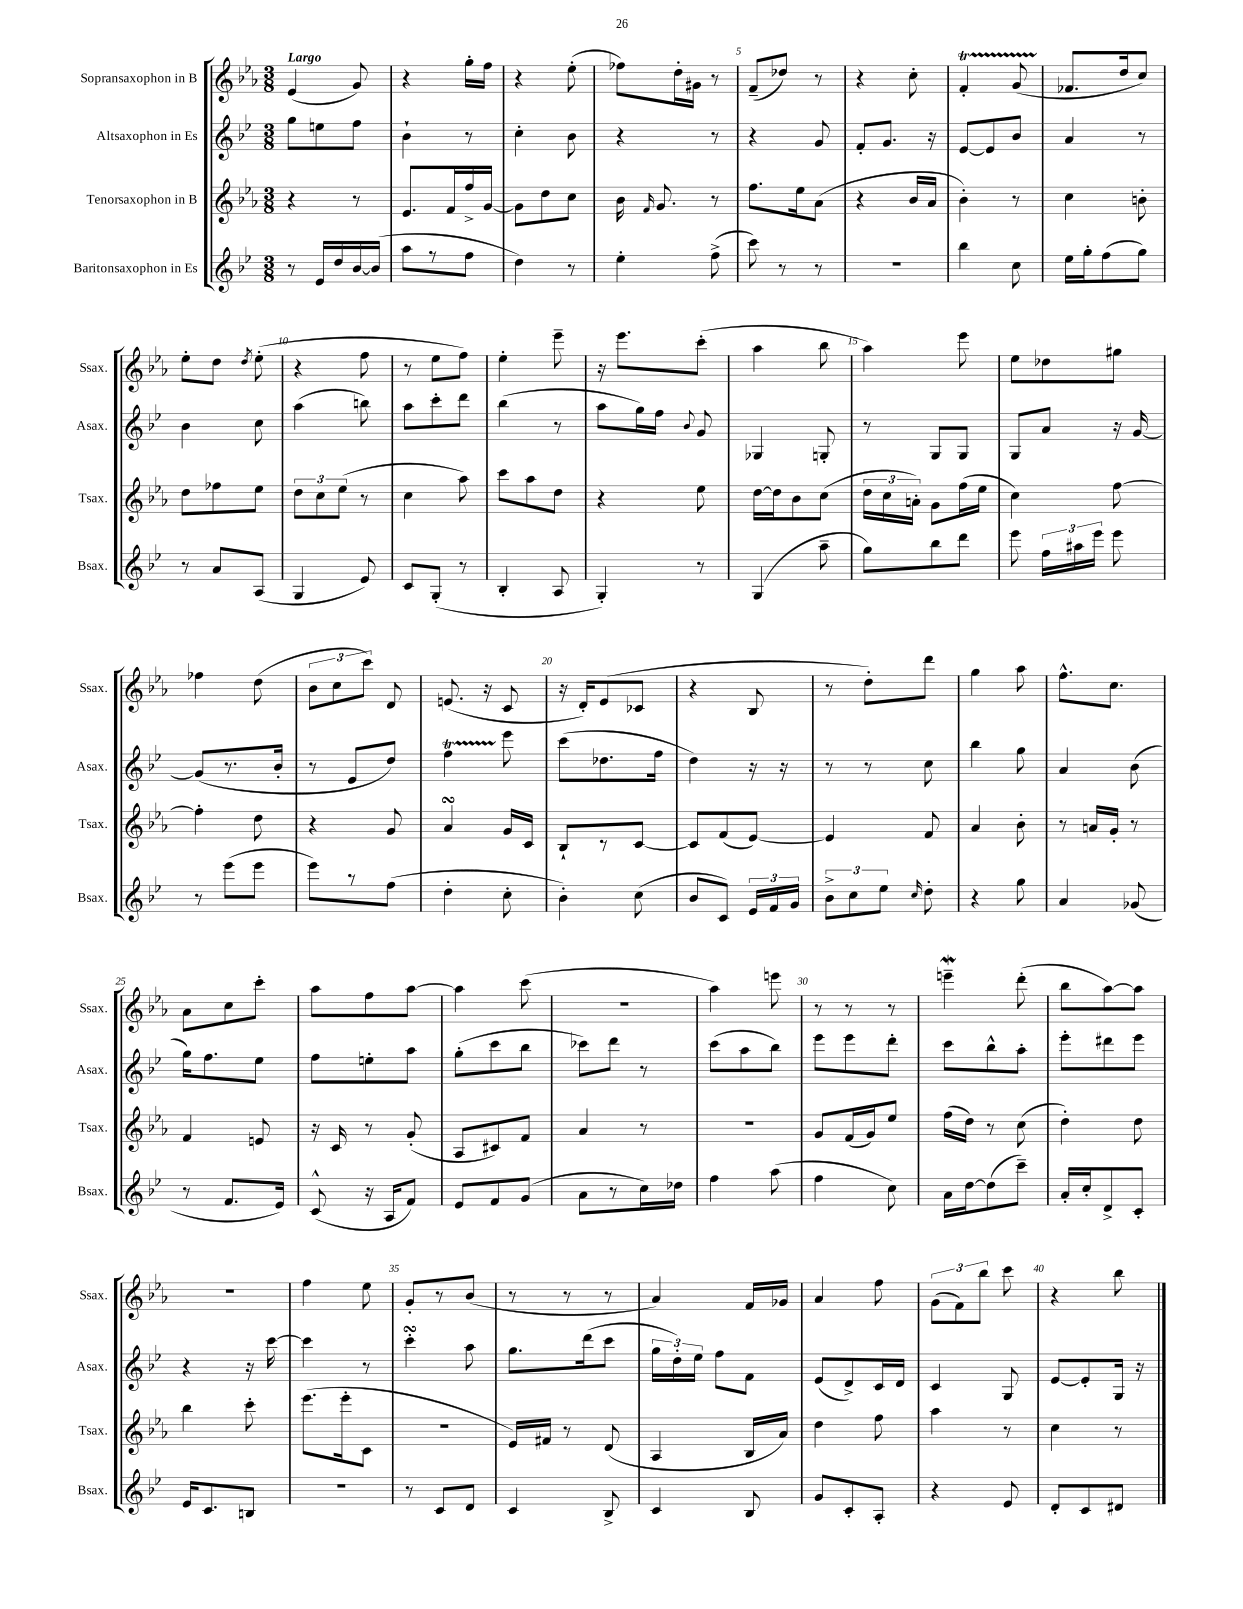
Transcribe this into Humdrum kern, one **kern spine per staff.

**kern	**kern	**kern	**kern
*part4	*part3	*part2	*part1
*staff4	*staff3	*staff2	*staff1
*I"Baritonsaxophon in Es	*I"Tenorsaxophon in B	*I"Altsaxophon in Es	*I"Sopransaxophon in B
*I'Bsax.	*I'Tsax.	*I'Asax.	*I'Ssax.
*clefG2	*clefG2	*clefG2	*clefG2
*k[b-e-]	*k[b-e-a-]	*k[b-e-]	*k[b-e-a-]
*M3/8	*M3/8	*M3/8	*M3/8
=1	=1	=1	=1
!	!	!	!LO:TX:a:B:t=Largo
8r	4r	8gg\L	(4e-/
16e-/LL	.	8een\	.
16dd/	.	.	.
[16b-/	8r	8ff\J	8g/)
(16b-/JJ]	.	.	.
=2	=2	=2	=2
8aa\L	8.e-/L	4b-`\	4r
8r	.	.	.
.	16f/L	.	.
8ff\J	16ff^/	8r	16gg'\LL
.	[16g/JJ	.	16ff\JJ
=3	=3	=3	=3
4dd\)	8g\L]	4cc'\	4r
.	8dd\	.	.
8r	8cc\J	8b-\	(8ee-'\
=4	=4	=4	=4
4ee-'\	16b-\	4r	8ff-X\L)
.	16qqf/	.	.
.	8.g/	.	.
.	.	.	16dd'\L
.	.	.	16g#X\JJ
(8ff^\	8r	8r	8r
=5	=5	=5	=5
8ccc\)	8.ff\L	4r	(8f~/L
8r	.	.	8dd-X/J)
.	16ee-\k	.	.
8r	(8a-\J	8g/	8r
=6	=6	=6	=6
4.r	4r	8f'/L	4r
.	.	8.g/J	.
.	16b-/LL	.	8cc'\
.	16a-/JJ	16r	.
=7	=7	=7	=7
4bb-\	4b-'\)	[8e-/L	4fT'/
.	.	8e-/]	.
8cc\	8r	8b-/J	(8gTTT/
=8	=8	=8	=8
16ee-\LL	4cc\	4a/	8.f-X/L
16gg'\J	.	.	.
(8ff\	.	.	.
.	.	.	16dd/k
8gg\J)	8bn'\	8r	8cc/J)
!!LO:LB:g=z
=9	=9	=9	=9
8r	8dd\L	4b-\	8ee-'\L
8a/L	8ff-X\	.	8dd\J
.	.	.	8qdd/
(8A/J	8ee-\J	8cc\	(8ee-'\
=10	=10	=10	=10
4G/	12dd\L	(4aa\	4r
.	12cc\	.	.
.	(12ee-\J	.	.
8e-/)	8r	8bbn\)	8ff\
=11	=11	=11	=11
8c/L	4cc\	8aa\L	8r
(8G'/J	.	8ccc'\	8ee-\L
8r	8aa-\)	8ddd\J	8ff\J)
=12	=12	=12	=12
4B-'/	8ccc\L	(4bb-\	4ee-'\
.	8aa-\	.	.
8A/	8dd\J	8r	8eee-~\
=13	=13	=13	=13
4G'/)	4r	8aa\L	16r
.	.	.	8.eee-\L
.	.	16gg\L)	.
.	.	16ff\JJ	.
.	.	8qqb-/	.
8r	8ee-\	8g/	(8ccc'\J
=14	=14	=14	=14
(4G/	[16dd\LL	4G-X/	4aa-\
.	16dd\J]	.	.
.	8b-\	.	.
8aa~\	(8cc\J	8Gn'/	8bb-\
=15	=15	=15	=15
8gg\L)	24dd\LL	8r	4aa-\)
.	24cc\	.	.
.	24an'\JJ)	.	.
8bb-\	8g\L	8G/L	.
8ddd\J	(16ff\L	8G/J	8eee-\
.	16ee-\JJ	.	.
=16	=16	=16	=16
8eee-\	4cc\)	8G/L	8ee-\L
24ff\LL	.	8a/J	8dd-X\
24aa#X\	.	.	.
24eee-\JJ	.	.	.
8eee-\	[8ff\	16r	8gg#X\J
.	.	[16g/	.
!!LO:LB:g=z
=17	=17	=17	=17
8r	4ff'\]	(8g/L]	4ff-X\
(8eee-\L	.	8.r	.
8eee-\J	8dd\	.	(8dd\
.	.	16b-'/Jk	.
=18	=18	=18	=18
8eee-\L)	4r	8r	12b-\L
.	.	.	12cc\
8r	.	8e-/L	.
.	.	.	12ccc\J)
(8ff\J	8g/	8dd/J)	8d/
=19	=19	=19	=19
4dd'\	4a-sSSs/	4ffT\	(8.en/
.	.	.	16r
8cc'\	16g/LL	8eee-\	8c/
.	16c/JJ	.	.
=20	=20	=20	=20
4b-'\)	8B-`/L	(8ccc\L	16r
.	.	.	16d'/KL)
.	8r	8.dd-X\	(8e-/
(8cc\	[8c/J	.	8c-X/J
.	.	16ff\Jk	.
=21	=21	=21	=21
8b-/L	8c/L]	4dd\)	4r
8c/J)	(8f/	.	.
24e-/LL	[8e-/J)	16r	8B-/
24f/	.	.	.
.	.	16r	.
24g/JJ	.	.	.
=22	=22	=22	=22
12b-^\L	4e-/]	8r	8r
12cc\	.	.	.
.	.	8r	8dd'\L)
12ee-\J	.	.	.
16qqcc/	.	.	.
8dd'\	8f/	8cc\	8ddd\J
=23	=23	=23	=23
4r	4a-/	4bb-\	4gg\
8gg\	8b-'\	8gg\	8aa-\
=24	=24	=24	=24
4a/	8r	4a/	8.ff^^\L
.	16an/LL	.	.
.	16g'/JJ	.	8.cc\J
(8g-X/	8r	(8b-\	.
!!LO:LB:g=z
=25	=25	=25	=25
8r	4f/	16gg\KL)	8a-\L
.	.	8.ff\	.
8.f/L	.	.	8cc\
.	8en/	8ee-\J	8ccc'\J
16e-/Jk)	.	.	.
=26	=26	=26	=26
(8c^^/	16r	8ff\L	8aa-\L
.	16c/	.	.
16r	8r	8een'\	8ff\
16A/KL	.	.	.
8f/J)	(8g'/	8aa\J	[8aa-\J
=27	=27	=27	=27
8e-/L	8A-/L	(8gg'\L	4aa-\]
8f/	8c#X/)	8ccc\	.
(8g/J	8f/J	8bb-\J	(8ccc\
=28	=28	=28	=28
8a\L	4a-/	8ccc-X\L)	4.r
8r	.	8ddd\J	.
16cc\L)	8r	8r	.
16dd-X\JJ	.	.	.
=29	=29	=29	=29
4ff\	4.r	(8ccc\L	4aa-\)
.	.	8aa\	.
(8aa\	.	8bb-\J)	8eeen\
=30	=30	=30	=30
4ff\	8g/L	8eee-\L	8r
.	(16f/L	8eee-\	8r
.	16g/J)	.	.
8cc\)	8ee-/J	8ddd'\J	8r
=31	=31	=31	=31
16a\LL	(16ff\LL	8ccc\L	4eeenW~\
[16dd\J	16dd\JJ)	.	.
(8dd\]	8r	8bb-^^\	.
8ccc~\J)	(8cc\	8aa'\J	(8ddd'\
=32	=32	=32	=32
16a'/LL	4dd'\)	8eee-'\L	8bb-\L
16cc'/J	.	.	.
8d^/	.	8ddd#X\	[8aa-\)
8c'/J	8dd\	8eee-\J	8aa-\J]
!!LO:LB:g=z
=33	=33	=33	=33
16e-/KL	4bb-\	4r	4.r
8.c/	.	.	.
8Bn/J	8ccc'\	16r	.
.	.	[16ccc\	.
=34	=34	=34	=34
4.r	(8.eee-\L	4ccc\]	4ff\
.	16eee-'\k	.	.
.	8c\J	8r	8ee-\
=35	=35	=35	=35
8r	4.r	4cccsSSS'\	8g'/L
8c/L	.	.	8r
8d/J	.	8aa\	(8b-/J
=36	=36	=36	=36
4c/	16e-/LL)	8.gg\L	8r
.	16f#X/JJ	.	.
.	8r	.	8r
.	.	(16ddd\k	.
8B-^/	(8d/	8ccc\J	8r
=37	=37	=37	=37
4c/	4A-/	24gg\LL	4a-/)
.	.	24dd'\)	.
.	.	24ee-\JJ	.
.	.	8ff\L	.
8B-/	16B-/LL	8f\J	16f/LL
.	16a-/JJ)	.	16g-X/JJ
=38	=38	=38	=38
8g/L	4dd\	(8e-/L	4a-/
8c'/	.	8d^/)	.
8A'/J	8ff\	16c/L	8ff\
.	.	16d/JJ	.
=39	=39	=39	=39
4r	4aa-\	4c/	(12g\L
.	.	.	12f\)
.	.	.	12bb-\J
8e-/	8r	8G/	8ccc\
=40	=40	=40	=40
8d'/L	4cc\	[8e-/L	4r
8c/	.	8e-'/]	.
8d#X/J	8r	16G/Jk	8bb-\
.	.	16r	.
==	==	==	==
*-	*-	*-	*-
